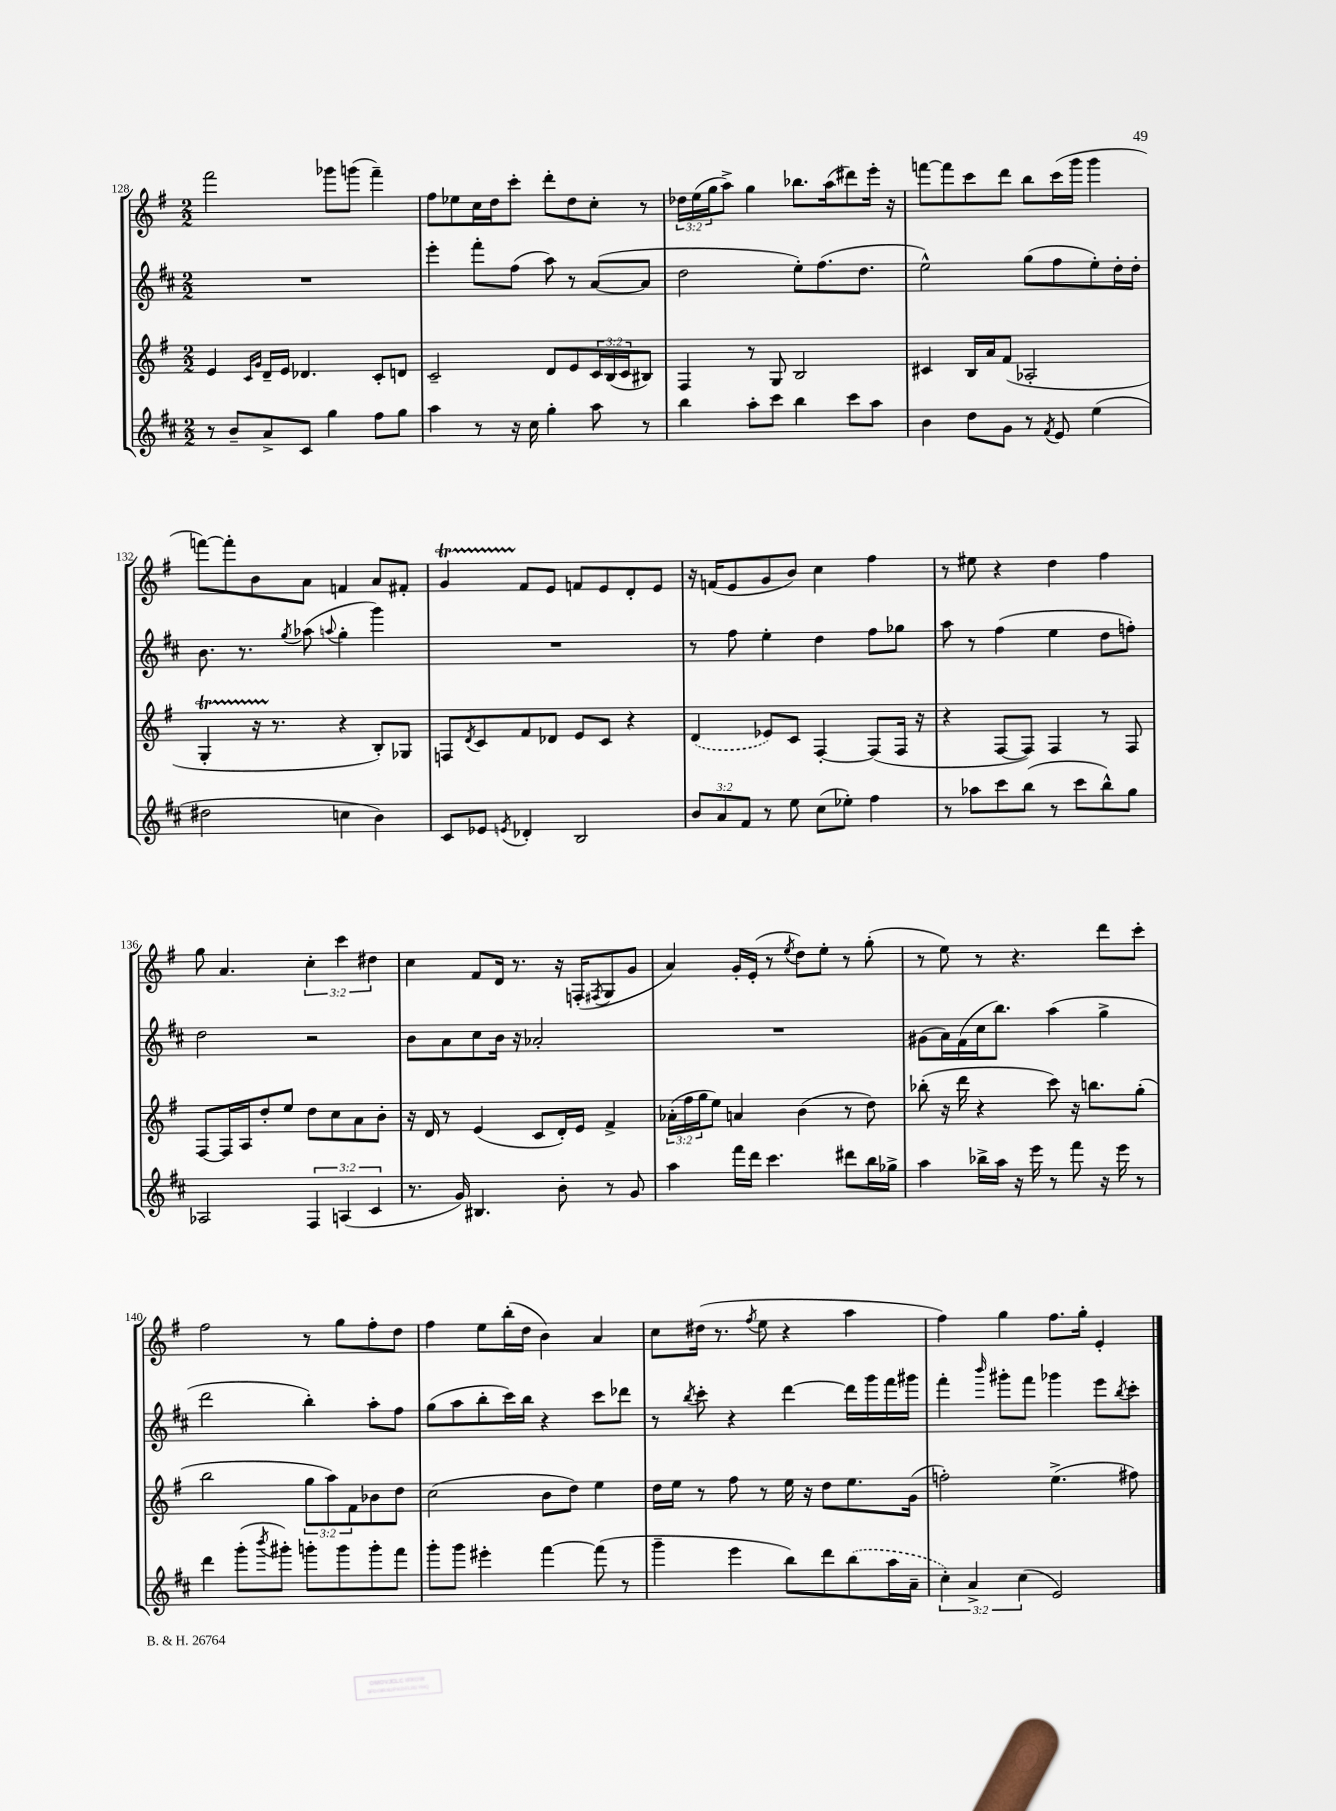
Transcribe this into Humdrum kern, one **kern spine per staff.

**kern	**kern	**kern	**kern
*part4	*part3	*part2	*part1
*staff4	*staff3	*staff2	*staff1
*clefG2	*clefG2	*clefG2	*clefG2
*k[f#c#]	*k[f#]	*k[f#c#]	*k[f#]
*M2/2	*M2/2	*M2/2	*M2/2
=128	=128	=128	=128
8r	4e/	1r	2fff#\
8b~/L	.	.	.
.	16qqc/LL	.	.
.	16qqg/JJ	.	.
8a^/	16d~/LL	.	.
.	16e/JJ	.	.
8c#/J	4.d-X/	.	.
4gg\	.	.	8ggg-X\L
.	.	.	(8gggn\J
8ff#\L	8c'/L	.	4fff#~\)
8gg\J	8dn/J	.	.
=129	=129	=129	=129
4aa\	2c~/	4eee'\	8ff#\L
.	.	.	8ee-X\
8r	.	8fff#'\L	16cc\L
.	.	.	16dd\J
16r	.	(8ff#\J	8ccc'\J
16cc#\	.	.	.
4gg'\	8d/L	8aa\)	8ddd'\L
.	8e/	8r	8dd\
8aa\	24c/L	([8a/L	8cc'\J
.	(24B/	.	.
.	24c/J	.	.
8r	8B#X/J)	8a/J]	8r
=130	=130	=130	=130
4bb\	4F#/	2dd\	24dd-X\LL
.	.	.	(24ee\
.	.	.	24gg\J
.	.	.	8aa^\J)
8aa'\L	8r	.	4gg\
8ccc#\J	8G/	.	.
4bb\	2B/	8ee'\L)	8.bb-X\L
.	.	(8.ff#\	.
.	.	.	(16aa\k
8ccc#\L	.	.	8ddd#X\)
.	.	8.dd\J	.
8aa\J	.	.	16eee'\Jk
.	.	.	16r
=131	=131	=131	=131
4b\	4c#X/	2ee^^\)	[8fffn\L
.	.	.	8fff\]
8dd\L	16B/LL	.	8ccc\
.	16a/J	.	.
8g\J	(8f#/J	.	8ddd\J
8r	2A-X'/	(8gg\L	8bb\L
8qf#/	.	.	.
8e/	.	8ff#\	(16ccc\L
.	.	.	16ggg\JJ
(4ee\	.	8ee'\)	4ggg\
.	.	16dd'\L	.
.	.	16dd'\JJ	.
!!LO:LB:g=z
=132	=132	=132	=132
2dd#X\	4GT'/	8.b\	[8fffn\L)
.	.	.	8fff'\]
.	.	8.r	.
.	16r	.	8b\
.	8.r	.	.
.	.	8qgg/	.
.	.	(8aa-X\	8a\J
.	.	8qqaan/	.
4ccn\	4r	4gg'\	4fn/
4b\)	8B'/L)	4ggg\)	8a/L
.	8G-X/J	.	8f#X'/J
=133	=133	=133	=133
8c#/L	8Fn/L	1r	4gT/
.	8qd/	.	.
8e-X/J	8c/	.	.
8qen/	.	.	.
4d-X'/	8f#/	.	8f#/L
.	8d-X/J	.	8e/J
2B/	8e/L	.	8fn/L
.	8c/J	.	8e/
.	4r	.	8d'/
.	.	.	8e/J
=134	=134	=134	=134
12b/L	(4d/	8r	16r
.	.	.	(16fn/KL
12a/	.	.	.
.	.	8ff#\	8e/
12f#/J	.	.	.
8r	8e-X/L)	4ee'\	8g/
8ee\	8c/J	.	8b/J)
(8cc#\L	[4F#'/	4dd\	4cc\
8ee-X'\J)	.	.	.
4ff#\	(8F#/L]	8ff#\L	4ff#\
.	16F#/Jk	8gg-X\J	.
.	16r	.	.
=135	=135	=135	=135
8r	4r	8aa\	8r
8aa-X\L	.	8r	8ee#X\
8ccc#\	[8F#/L	(4ff#\	4r
(8bb\J	8F#/J])	.	.
8r	4F#/	4ee\	4dd\
8ccc#\L	.	.	.
8bb^^\)	8r	8dd\L	4ff#\
8gg\J	8F#/	8ffn'\J)	.
!!LO:LB:g=z
=136	=136	=136	=136
2A-X/	[8F#/L	2dd\	8gg\
.	16F#/L]	.	4.a/
.	16A/J	.	.
.	8dd'/	.	.
.	8ee/J	.	.
6F#/	8dd\L	2r	6cc'\
.	8cc\	.	.
(6An/	.	.	6ccc\
.	8a\	.	.
6c#/	.	.	6dd#X\
.	8b'\J	.	.
=137	=137	=137	=137
8.r	16r	8b\L	4cc\
.	16d/	.	.
.	8r	8a\	.
16g/)	.	.	.
4.B#X/	(4e/	8cc#\	8f#/L
.	.	16b\Jk	16d/Jk
.	.	16r	8.r
.	8c/L	2a-X'/	.
8b'\	16d'/L)	.	16r
.	16e/JJ	.	(16Fn'/KL
.	.	.	8qF#X/
8r	4f#^/	.	8G/
8g/	.	.	8g/J
=138	=138	=138	=138
4aa\	(24a-X'\LL	1r	4a/)
.	24ff#\	.	.
.	24gg\J	.	.
.	8ee\J)	.	.
16fff#\LL	4an/	.	16g'/LL
16ddd\JJ	.	.	(16e'/JJ
4.ccc#\	.	.	8r
.	.	.	8qee/
.	(4b\	.	8dd\L)
.	.	.	8ee'\J
8ddd#X\L	8r	.	8r
16bb\L	8dd\)	.	(8gg'\
16gg-X^\JJ	.	.	.
=139	=139	=139	=139
4aa\	(8bb-X'\	(8g#X\L	8r
.	16r	16a\L)	8ee\)
.	16ddd\	(16f#\	.
16bb-X^\LL	4r	16cc#\J	8r
16aa\JJ	.	8.bb\J)	.
16r	.	.	4.r
16eee\	.	.	.
8r	8ccc\)	(4aa\	.
8fff#\	16r	.	.
.	8.bbn\L	.	.
16r	.	4gg^\	8ddd\L
16eee\	.	.	.
8r	(8gg'\J	.	8ccc'\J
!!LO:LB:g=z
=140	=140	=140	=140
4ddd\	2bb\	2ddd\	2ff#\
(8ggg'\L	.	.	.
8qbbb/	.	.	.
8ggg#X'\J)	.	.	.
8gggn'\L	12gg\L	4bb'\)	8r
.	12aa\)	.	.
8ggg\	.	.	8gg\L
.	12f#\	.	.
8ggg'\	8b-X\	8aa'\L	8ff#'\
8fff#\J	8dd\J	8ff#\J	8dd\J
=141	=141	=141	=141
8ggg'\L	(2cc\	(8gg\L	4ff#\
8ggg\J	.	8aa\	.
4eee#X'\	.	8bb'\	8ee\L
.	.	16ccc#\L)	(16bb'\L
.	.	16bb\JJ	16dd\JJ
[4fff#\	8b\L	4r	4b\)
.	8dd\J)	.	.
(8fff#\]	4ee\	8ccc#\L	4a/
8r	.	8ddd-X\J	.
=142	=142	=142	=142
4ggg~\	16dd\LL	8r	8cc\L
.	16ee\JJ	.	.
.	.	8qbb/	.
.	8r	8ccc#'\	(16dd#X\Jk
.	.	.	8.r
4eee\	8ff#\	4r	.
.	.	.	8qff#/
.	8r	.	8ee\
8bb\L)	16ee\	[4ddd\	4r
.	16r	.	.
8ddd\	8dd\L	.	.
(8bb\	8.ee\	16ddd\LL]	4aa\
.	.	16ggg\	.
16aa\L	.	16fff#\	.
16a~\JJ	(16g\Jk	16ggg#X\JJ	.
=143	=143	=143	=143
6cc#'\)	2ffn'\)	4fff#'\	4ff#\)
6a^/	.	.	.
.	.	16qqbbb/	.
.	.	8ggg#X'\L	4gg\
(6cc#\	.	.	.
.	.	8fff#\J	.
2e/)	(4.ee^\	4ggg-X\	8.ff#\L
.	.	.	16gg'\Jk
.	.	8eee\L	4e'/
.	.	8qbb/	.
.	8ff#X\)	8ccc#'\J	.
==	==	==	==
*-	*-	*-	*-
